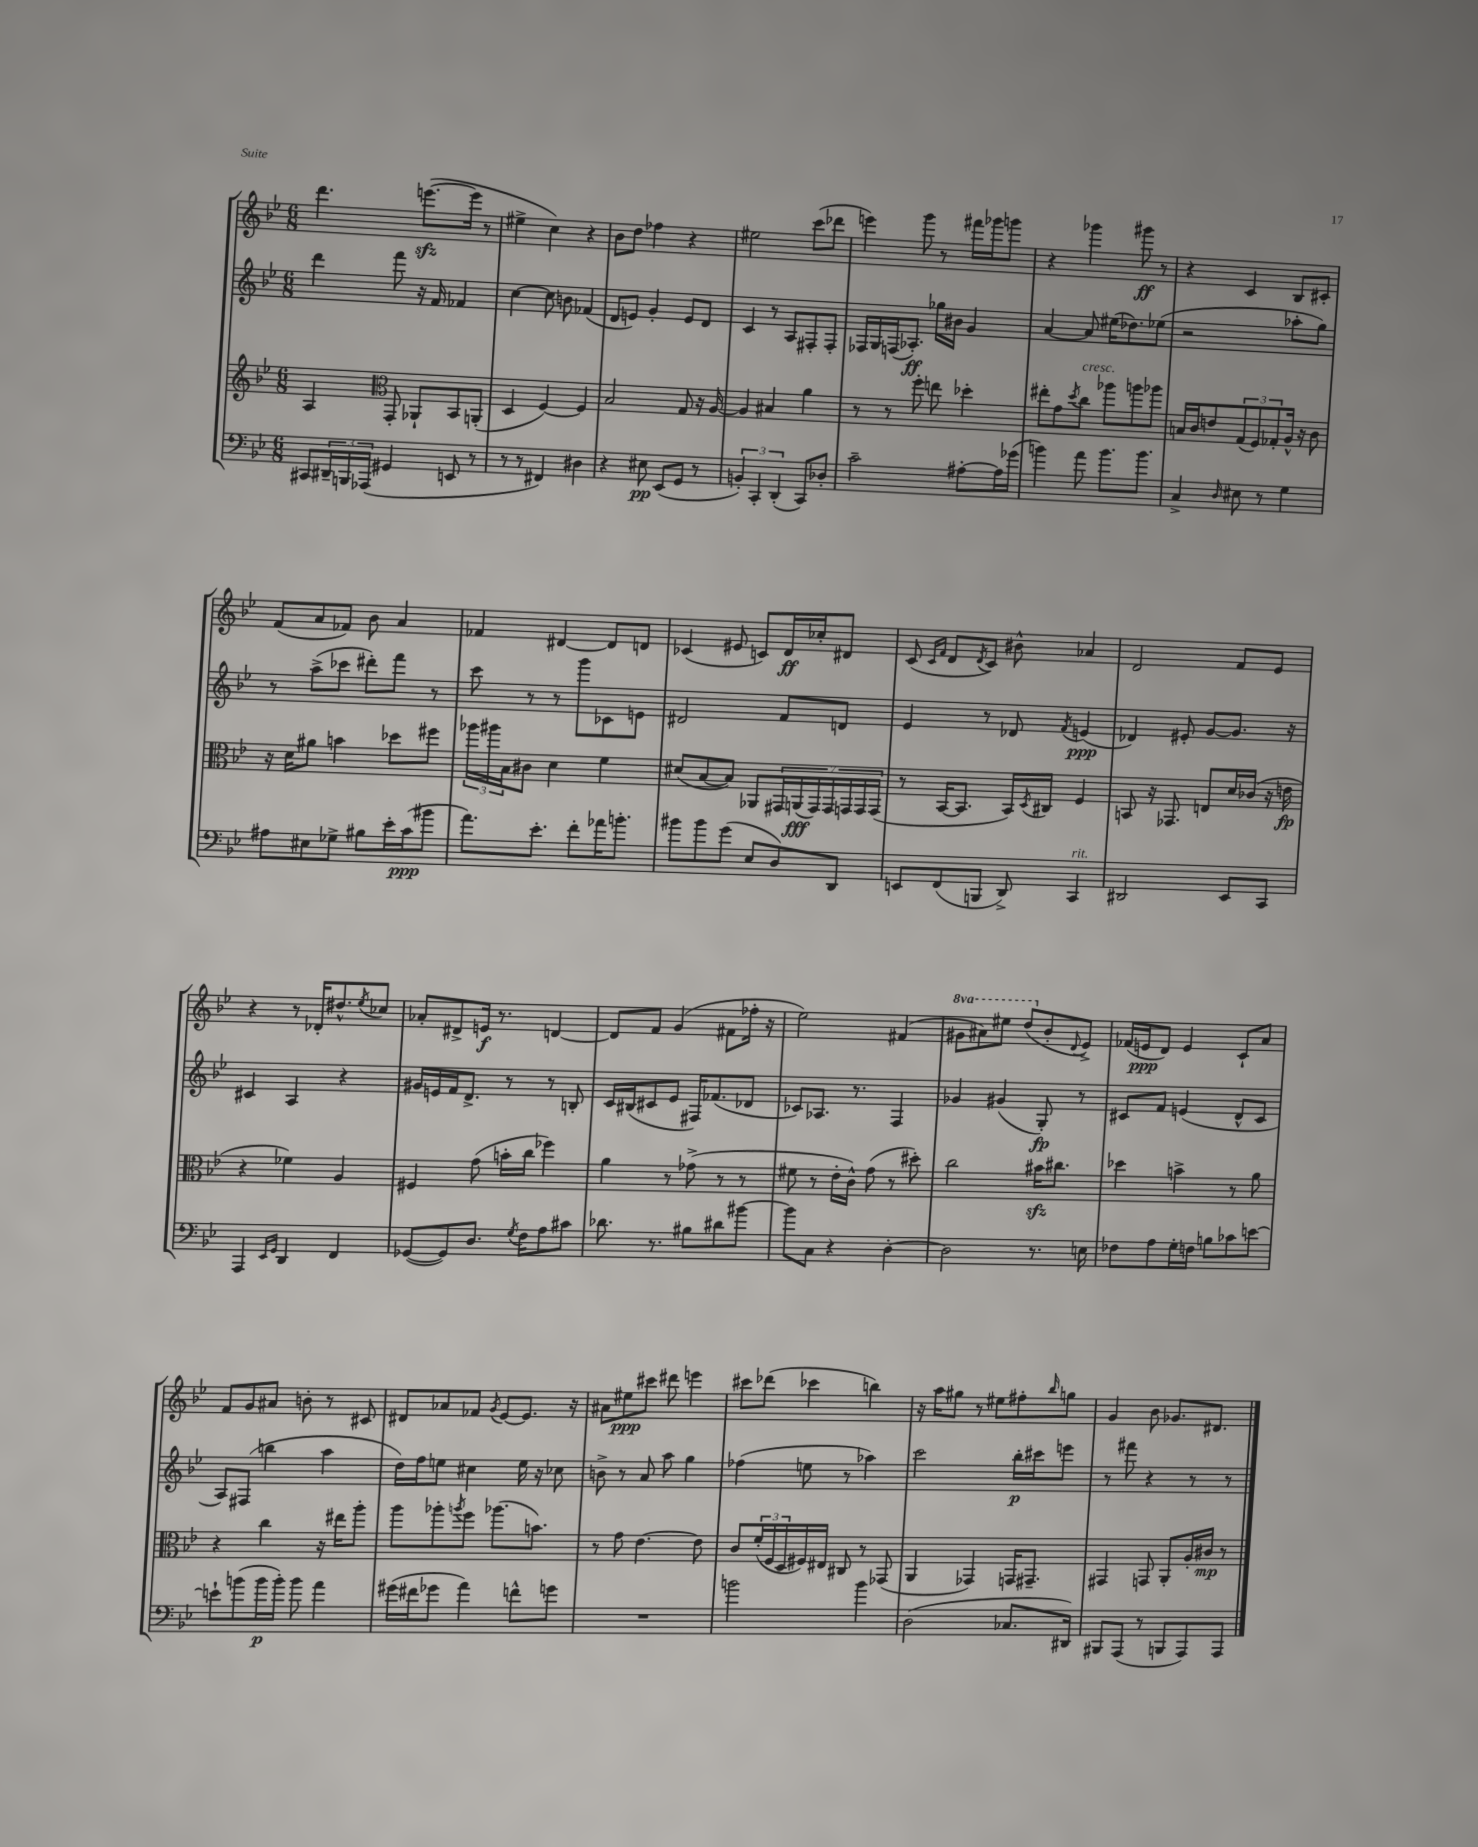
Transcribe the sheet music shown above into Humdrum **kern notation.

**kern	**kern	**kern	**kern
*staff4	*staff3	*staff2	*staff1
*clefF4	*clefG2	*clefG2	*clefG2
*k[b-e-]	*k[b-e-]	*k[b-e-]	*k[b-e-]
*M6/8	*M6/8	*M6/8	*M6/8
8CC#	4A	4ddd	4.ddd
24DD#~	.	.	.
24BBB	.	.	.
(24AAA-	.	.	.
*	*clefC3	*	*
4GG#	8GG'	8fff	.
.	8AA-`	16r	([8.eee
.	.	16f	.
8EE	8BB-	4f-	.
.	.	.	16eee]
8r	(8AA'	.	8r
=	=	=	=
8r	4D	[4cc	4ee#^
8r	.	.	.
4FF#)	[4F)	8cc]	4cc)
.	.	8b	.
4D#	4F]	(4f-	4r
=	=	=	=
4r	2B-	8d	8b-
.	.	8e)	8dd
8E#	.	4g'	4ff-
(8EE-	.	.	.
8GG	8G	8e	4r
8r	16r	8d	.
.	[16A	.	.
=	=	=	=
6BB')	4A]	4c	2ee#
6CC'	.	.	.
.	4B#	8r	.
(6DD'	.	.	.
.	.	8A	.
8CC)	4a	8F#'	(8ccc
8D-'	.	8F#'	8ddd-
=	=	=	=
2c~	8r	16F-	4eee)
.	.	16G	.
.	8r	(16F	.
.	.	8.A-')	.
.	8ff'	.	8ggg
.	8ee	16gg-	8r
.	.	16b#	.
[8A#'	4dd-'	4g	16fff#
.	.	.	16ggg-
16A#]	.	.	8ggg
(16g-	.	.	.
=	=	=	=
4b)	8ee#'	[4a	4r
.	8g	.	.
.	8qdd	.	.
8a	8cc	8a]	4ggg-
8.b	8aa-	(16ee#	.
.	.	8.dd-)	.
.	8aa	.	8ggg#
8.b	.	.	.
.	8aa-	(8ee-	8r
=	=	=	=
4C^	16B	2r	4r
.	16c	.	.
.	8e	.	.
16qqD	.	.	.
8E#	(12G	.	4c
.	12F)	.	.
8r	.	.	.
.	12G-'	.	.
4G	16A^^	8aa-'	8B-
.	16r	.	.
.	8c	8gg)	8c#'
=	=	=	=
8A#	16r	8r	(8f
.	16d	.	.
8E#	8a#	(8aa^	8a
8G-^	4b	8ccc-	8f-)
8B#	.	8ddd#')	8b-
16e-'	8dd-	8fff	4a
(16c	.	.	.
8b#	8ff#	8r	.
=	=	=	=
8.a)	24aa-	8ccc	4f-
.	24aa#	.	.
.	24B-	.	.
.	8c#	8r	.
8.e-'	.	.	.
.	4d	8r	[4d#
8f'	.	8ggg	.
16a-	4f	8c-	8d#]
8.b'	.	.	.
.	.	8e	8d
=	=	=	=
8b#	(8d#	2d#	(4c-
8b#	[8B-	.	.
(8g	8B-])	.	8e#
8E-	8AA-	.	8c)
8D)	28GG#	8f	16d
.	(28AA	.	.
.	.	.	16cc-'
.	28GG#)	.	.
.	28GG#	.	.
8DD	.	8d	8d#
.	28GG	.	.
.	28GG	.	.
.	(28GG	.	.
=	=	=	=
8EE	8r	4e-	(8c
.	.	.	16qqc
.	.	.	16qqf
(8FF	[16BB-	.	8d
.	8.BB-]	.	.
.	.	.	8qd
8BBB	.	8r	8c)
8DD^)	16BB-)	8d-	8b#^^
.	8qD	.	.
.	16C#	.	.
.	.	8qf	.
4CC	4F	(4e	4a-
=	=	=	=
2DD#	8BB	4d-)	2d
.	16r	.	.
.	8.GG-	.	.
.	.	8e#'	.
.	8E	[8g	.
8EE-	16d	8.g]	8f
.	(16c-	.	.
8CC	16r	.	8e-
.	16e	16r	.
=	=	=	=
4AAA	4r	4c#	4r
16qqEE-	.	.	.
16qqGG	.	.	.
4DD	4f-)	4A	8r
.	.	.	16d-'
.	.	.	8.dd#^^
4FF	4A	4r	.
.	.	.	8qee-
.	.	.	8cc-
=	=	=	=
([8GG-	4F#	16g#	8a-'
.	.	16e	.
8GG-])	.	16f	8d#^
.	.	8.d^	.
8.D	(8g	.	16e
.	.	.	8.r
.	16b'	8r	.
8qG	.	.	.
16F	16cc	.	.
8A	4ff-)	8r	[4d
8c#	.	8B'	.
=	=	=	=
8.d-	4a	16c	8d]
.	.	(16B#	.
.	.	8c#	8f
8.r	.	.	.
.	8r	8e-	(4g
8B#	(8g-^	16F#)	.
.	.	(8.f-	.
8d#	8r	.	8f#
[8b#	8r	8d-	16ff-'
.	.	.	16r
=	=	=	=
8b#]	8f#	8c-)	2ee-)
8C	8r	8.A-	.
4r	16e-'	.	.
.	16c^^)	8.r	.
.	(8g	.	.
[4D'	8r	4F	(4f#
.	8dd#')	.	.
=	=	=	=
2D]	2cc	4g-	8gg#
.	.	.	8aa#)
.	.	(4g#	8eee#
.	.	.	(8ddd
8.r	16b#	8G')	8b-'
.	8.cc#	.	.
.	.	.	8qqd
.	.	8r	8e-^)
16E	.	.	.
=	=	=	=
8F-	4dd-	8c#	(16f-
.	.	.	16e
8A	.	8f	8d)
16G'	4b^	(4e	4e
16F	.	.	.
8B	.	.	.
8c-	8r	8d^^	8c`
[8e	8a	8c#	8a
=	=	=	=
8e`]	4r	8A)	8f
(8b	.	(8F#	8g
16b	4cc	4bb	8a#
16b')	.	.	.
8b	.	.	8b'
4a	16r	4aa	8r
.	16ee#	.	.
.	8aa'	.	8c#
=	=	=	=
(16g#	8aa	16dd)	8d#
16f#	.	16ff	.
8g-	8aa-'	8ee	8a-
.	8qaa	.	.
4a)	8ff	4cc#	8f-
.	.	.	8qg
.	(8.aa-	.	[8e-
8f^^	.	16ee	8.e-]
.	8.b)	16r	.
8g	.	8cc-	.
.	.	.	16r
=	=	=	=
2.r	8r	8b^	8a#
.	8g	8r	8ee#
.	[4.e-	8a	8ccc#
.	.	8aa	8ddd#
.	.	4gg	4eee
.	8e-]	.	.
=	=	=	=
2b	8c	(4ff-	8ccc#
.	(24f'	.	(8ddd-
.	24F	.	.
.	24D	.	.
.	16F#)	8ee	4ccc-
.	16E#	.	.
.	8C#	8r	.
4b	8r	4aa-)	4bb)
.	(8GG-	.	.
=	=	=	=
(2D	4AA	2ccc	16r
.	.	.	16aa
.	.	.	8gg#
.	4GG-)	.	8r
.	.	.	8ee#
8.C-	16GG	16bb-'	8ff#'
.	8.GG#~	16ccc#	.
.	.	.	16qqbb-
.	.	8eee	8gg
16DD#)	.	.	.
=	=	=	=
8BBB#	4GG#	8r	4g
(8AAA	.	8fff#	.
8r	8GG	4r	8b-
8BBB	8AA'	.	8.g-
8AAA)	16A'	8r	.
.	16c#	.	8.d#
8AAA	8r	8r	.
==	==	==	==
*-	*-	*-	*-
